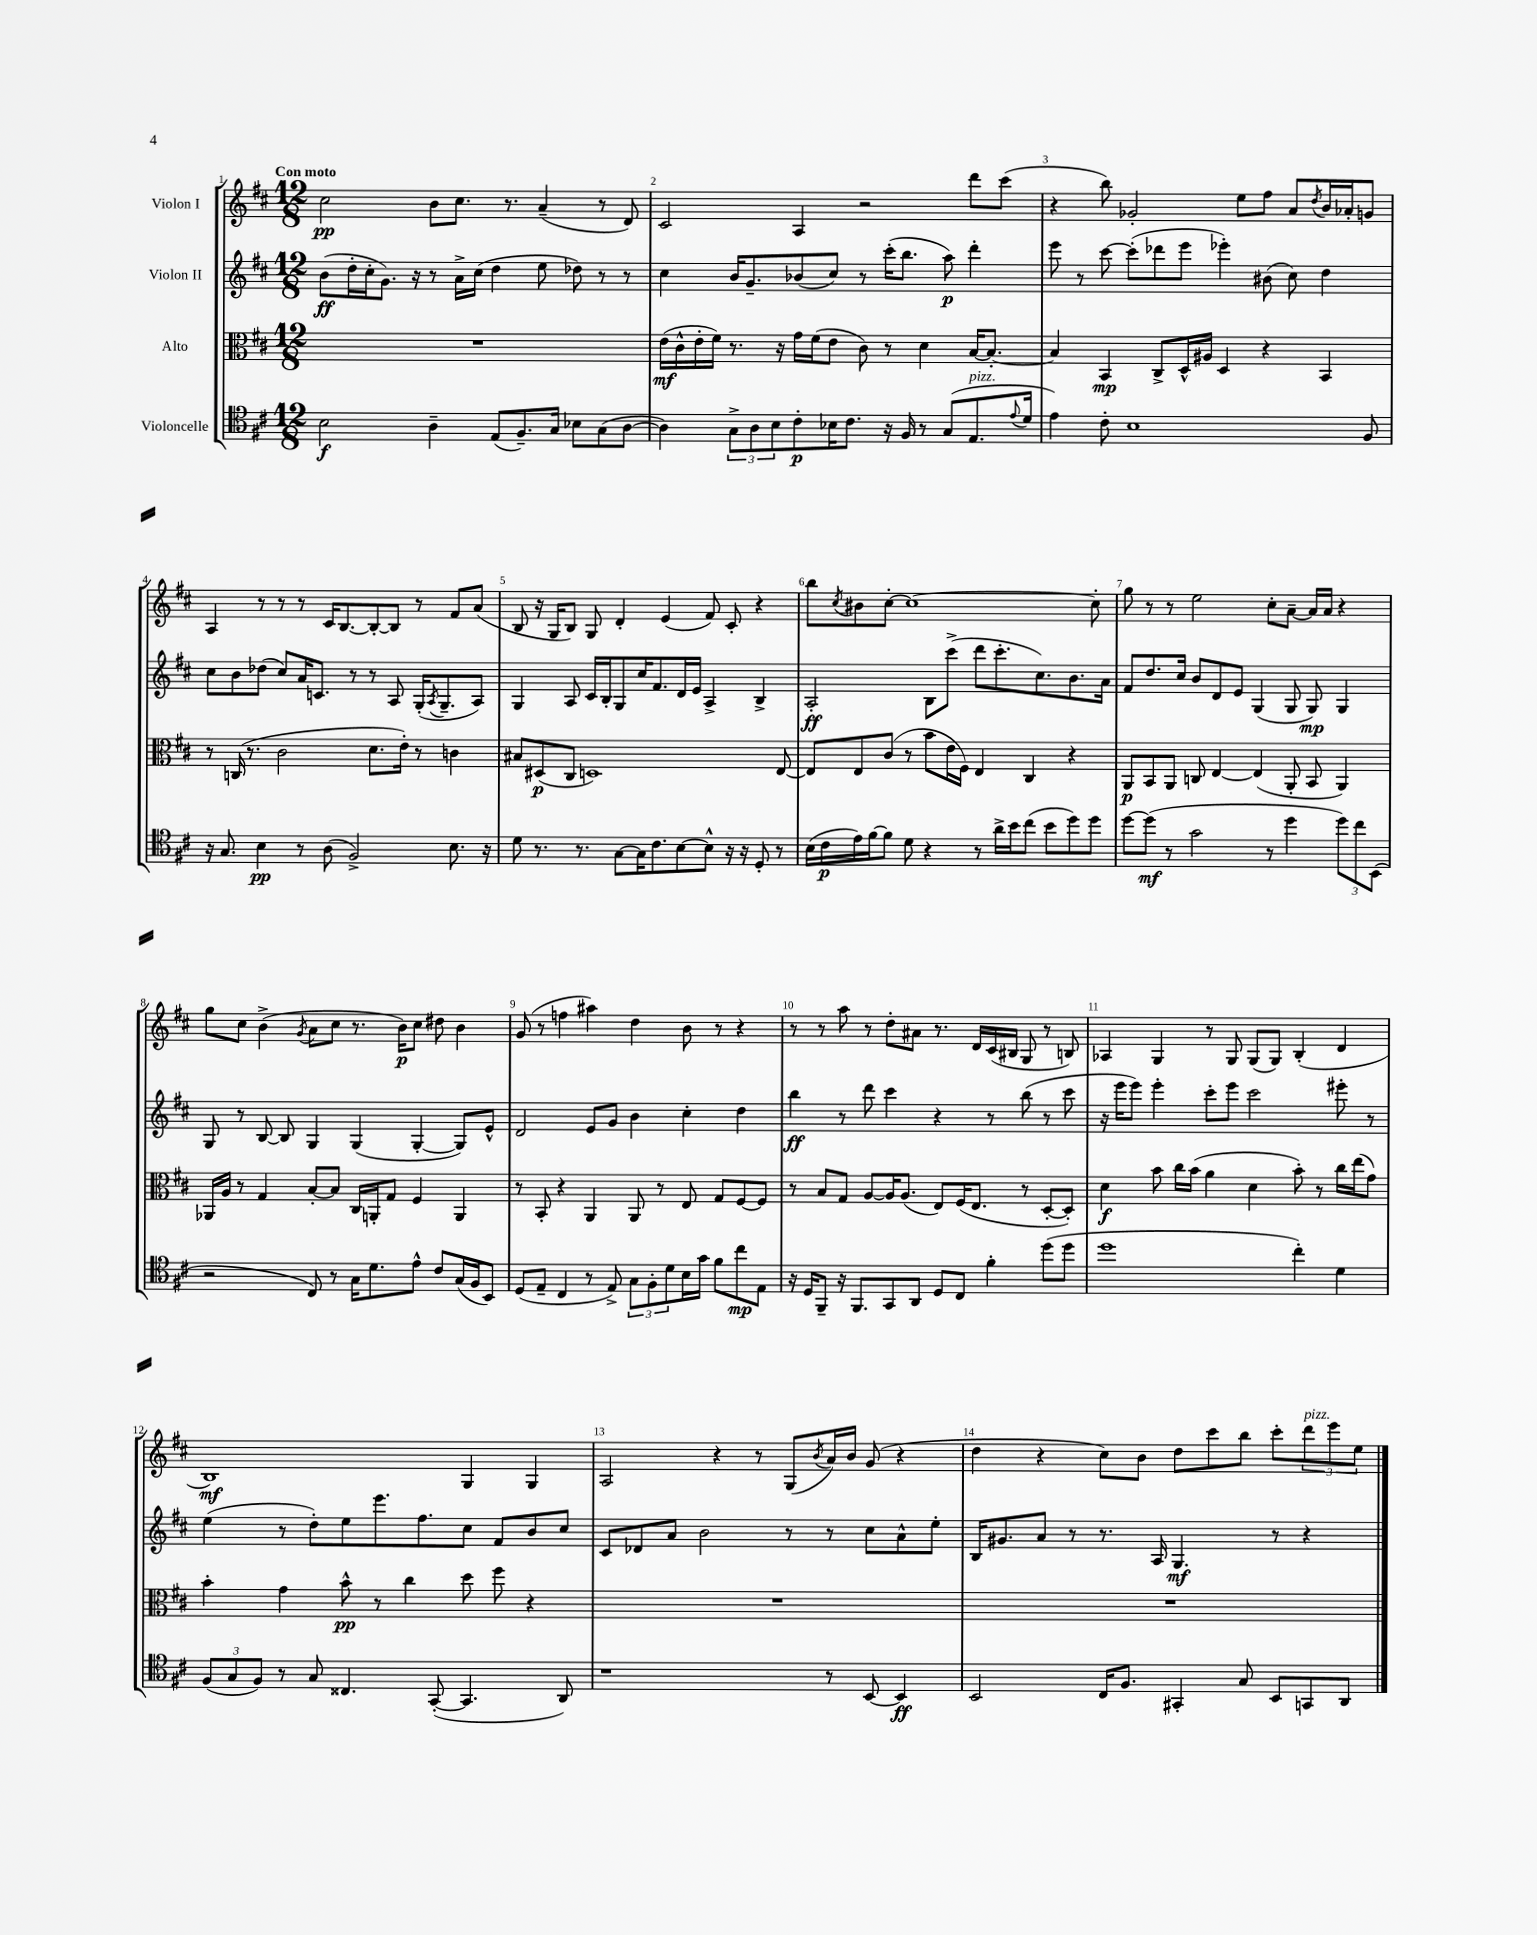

**kern	**dynam	**kern	**dynam	**kern	**dynam	**kern	**dynam
*part4	*part4	*part3	*part3	*part2	*part2	*part1	*part1
*staff4	*staff4	*staff3	*staff3	*staff2	*staff2	*staff1	*staff1
*I"Violoncelle	*	*I"Alto	*	*I"Violon II	*	*I"Violon I	*
*clefC4	*	*clefC3	*	*clefG2	*	*clefG2	*
*k[f#c#]	*	*k[f#c#]	*	*k[f#c#]	*	*k[f#c#]	*
*M12/8	*	*M12/8	*	*M12/8	*	*M12/8	*
=1	=1	=1	=1	=1	=1	=1	=1
!	!	!	!	!	!	!LO:TX:a:B:t=Con moto	!
2B\	f	1.r	.	(8b\L	ff	2cc#\	pp
.	.	.	.	16dd'\L	.	.	.
.	.	.	.	16cc#'\J	.	.	.
.	.	.	.	8.g\J)	.	.	.
.	.	.	.	16r	.	.	.
4A~\	.	.	.	8r	.	8b\L	.
.	.	.	.	16a^\LL	.	8.cc#\J	.
.	.	.	.	(16cc#\JJ	.	.	.
(8E/L	.	.	.	4dd\	.	.	.
.	.	.	.	.	.	8.r	.
8.F#~/)	.	.	.	.	.	.	.
.	.	.	.	8ee\	.	(4a~/	.
16G/Jk	.	.	.	.	.	.	.
8B-X\L	.	.	.	8dd-X\)	.	.	.
(8G\	.	.	.	8r	.	8r	.
[8A\J	.	.	.	8r	.	8d/)	.
=2	=2	=2	=2	=2	=2	=2	=2
4A\])	.	(16e\LL	mf	4cc#\	.	2c#/	.
.	.	16c#^^\	.	.	.	.	.
.	.	16e'\	.	.	.	.	.
.	.	16f#\JJ)	.	.	.	.	.
12G^\L	.	8.r	.	16b/KL	.	.	.
.	.	.	.	8.g~/	.	.	.
12A\	.	.	.	.	.	.	.
12B\	.	.	.	.	.	.	.
.	.	16r	.	.	.	.	.
8c#'\	p	16g\LL	.	(8b-X/	.	4A/	.
.	.	(16f#\J	.	.	.	.	.
16B-X\K	.	8e\J	.	8cc#/J)	.	.	.
8.c#\J	.	.	.	.	.	.	.
.	.	8c#\)	.	8r	.	2r	.
16r	.	8r	.	(16ccc#'\KL	.	.	.
16F#/	.	.	.	8.bb\J	.	.	.
8r	.	4d\	.	.	.	.	.
(8G/L	.	.	.	8aa\)	p	.	.
!LO:TX:a:i:t=pizz.	!	!	!	!	!	!	!
8.E/	.	[16B/KL	.	4ddd'\	.	8ddd\L	.
.	.	8.B'/J_	.	.	.	.	.
.	.	.	.	.	.	(8ccc#\J	.
8qqe/	.	.	.	.	.	.	.
16d/Jk	.	.	.	.	.	.	.
=3	=3	=3	=3	=3	=3	=3	=3
4e\)	.	4B/]	.	8eee\	.	4r	.
.	.	.	.	8r	.	.	.
8c#'\	.	4BB/	mp	[8ccc#\	.	8bb\)	.
1B	.	.	.	(8ccc#'\L]	.	2g-X'/	.
.	.	8C#^/L	.	8ddd-X\	.	.	.
.	.	16D^^/L	.	8eee\J	.	.	.
.	.	16A#X/JJ	.	.	.	.	.
.	.	4D/	.	4eee-X'\)	.	.	.
.	.	.	.	.	.	8ee\L	.
.	.	4r	.	(8b#X\	.	8ff#\J	.
.	.	.	.	8cc#\)	.	8a/L	.
.	.	.	.	.	.	8qdd/	.
.	.	4BB/	.	4dd\	.	16b/L	.
.	.	.	.	.	.	16a-X'/J	.
8F#/	.	.	.	.	.	8gn/J	.
!!LO:LB:g=z
=4	=4	=4	=4	=4	=4	=4	=4
16r	.	8r	.	8cc#\L	.	4A/	.
8.G/	.	.	.	.	.	.	.
.	.	(16Cn/	.	8b\	.	.	.
.	.	8.r	.	.	.	.	.
4B\	pp	.	.	(8dd-X\J	.	8r	.
.	.	2c#\	.	8cc#/L)	.	8r	.
8r	.	.	.	16a/K	.	8r	.
.	.	.	.	8.cn/J	.	.	.
(8A\	.	.	.	.	.	16c#/KL	.
.	.	.	.	.	.	[8.B/	.
2F#^/)	.	.	.	8r	.	.	.
.	.	8.d\L	.	8r	.	8B'/_	.
.	.	.	.	8A/	.	8B/J]	.
.	.	16e'\Jk)	.	.	.	.	.
.	.	8r	.	(16G'/KL	.	8r	.
.	.	.	.	8qA/	.	.	.
.	.	.	.	8.G~/	.	.	.
8.B\	.	4cn\	.	.	.	8f#/L	.
.	.	.	.	8A/J)	.	(8a/J	.
16r	.	.	.	.	.	.	.
=5	=5	=5	=5	=5	=5	=5	=5
8d\	.	8B#X/L	.	4G/	.	8B/	.
8.r	.	(8D#X/	p	.	.	16r	.
.	.	.	.	.	.	16G/KL	.
.	.	8C#/J	.	8A/	.	8B/J)	.
8.r	.	.	.	.	.	.	.
.	.	1Dn)	.	16c#/LL	.	8G/	.
.	.	.	.	16B'/J	.	.	.
[8G\L	.	.	.	8G/	.	4d'/	.
16G\K]	.	.	.	16cc#/K	.	.	.
8.c#\	.	.	.	8.f#/	.	.	.
.	.	.	.	.	.	(4e/	.
[8B\	.	.	.	16d/L	.	.	.
.	.	.	.	16e/JJ	.	.	.
8B^^\J]	.	.	.	4A^/	.	8f#/)	.
16r	.	.	.	.	.	8c#'/	.
16r	.	.	.	.	.	.	.
8D'/	.	.	.	4B^/	.	4r	.
8r	.	[8E/	.	.	.	.	.
=6	=6	=6	=6	=6	=6	=6	=6
(16B\LL	.	8E/L]	.	2A'/	ff	8bb\L	.
16c#\	p	.	.	.	.	.	.
.	.	.	.	.	.	8qcc#/	.
16e\)	.	8E/	.	.	.	8b#X\	.
[16f#\J	.	.	.	.	.	.	.
8f#\J]	.	(8c#/J	.	.	.	[8cc#'\J	.
8d\	.	8r	.	.	.	1cc#_	.
4r	.	8b\L	.	8B\L	.	.	.
.	.	16e\L	.	(8ccc#^\J	.	.	.
.	.	16F#\JJ)	.	.	.	.	.
8r	.	4E/	.	8ddd\L	.	.	.
16a^\LL	.	.	.	8.ccc#'\	.	.	.
16b\J	.	.	.	.	.	.	.
(8cc#\J	.	4C#/	.	.	.	.	.
.	.	.	.	8.cc#\)	.	.	.
8b\L	.	.	.	.	.	.	.
8dd\)	.	4r	.	8.b\	.	.	.
8dd\J	.	.	.	.	.	8cc#'\]	.
.	.	.	.	16a\Jk	.	.	.
=7	=7	=7	=7	=7	=7	=7	=7
[8dd\L	.	8AA/L	p	8f#/L	.	8gg\	.
(8dd\J]	mf	8BB/	.	8.dd/	.	8r	.
8r	.	8AA/J	.	.	.	8r	.
.	.	.	.	16cc#/Jk	.	.	.
2g\	.	8Cn/	.	8b/L	.	2ee\	.
.	.	[4E/	.	8d/	.	.	.
.	.	.	.	8e/J	.	.	.
.	.	(4E/]	.	(4G/	.	.	.
8r	.	.	.	.	.	8cc#'\L	.
4dd\	.	8AA'/	.	8G/	.	[8a~\J	.
.	.	8BB/	.	8G/)	mp	16a/LL]	.
.	.	.	.	.	.	16a/JJ	.
12dd\L)	.	4AA/)	.	4G/	.	4r	.
12cc#\	.	.	.	.	.	.	.
(12BB\J	.	.	.	.	.	.	.
!!LO:LB:g=z
=8	=8	=8	=8	=8	=8	=8	=8
2r	.	16AA-X/LL	.	8G/	.	8gg\L	.
.	.	16A/JJ	.	.	.	.	.
.	.	8r	.	8r	.	8cc#\J	.
.	.	4G/	.	[8B/	.	(4b^\	.
.	.	.	.	8B/]	.	.	.
.	.	.	.	.	.	8qg/	.
8C#/)	.	[8B'/L	.	4G/	.	8a\L	.
8r	.	8B/J]	.	.	.	8cc#\J	.
16G\KL	.	16C#/LL	.	(4G/	.	8.r	.
8.d\	.	16AAn'/J	.	.	.	.	.
.	.	8G/J	.	.	.	.	.
.	.	.	.	.	.	16b\KL)	p
8e^^\J	.	4F#/	.	[4G'/	.	8cc#\J	.
8c#/L	.	.	.	.	.	8dd#X\	.
(16G/L	.	4AA/	.	8G/L])	.	4b\	.
16F#/J	.	.	.	.	.	.	.
8BB/J)	.	.	.	8e^^/J	.	.	.
=9	=9	=9	=9	=9	=9	=9	=9
(8D/L	.	8r	.	2d/	.	(8g/	.
8E~/J	.	8BB'/	.	.	.	8r	.
4C#/	.	4r	.	.	.	4ffn\	.
8r	.	4AA/	.	8e/L	.	4aa#X\)	.
8E^/)	.	.	.	8g/J	.	.	.
12G\L	.	8AA/	.	4b\	.	4dd\	.
12F#'\	.	.	.	.	.	.	.
.	.	8r	.	.	.	.	.
12d\	.	.	.	.	.	.	.
16B\L	.	8E/	.	4cc#'\	.	8b\	.
16g\JJ	.	.	.	.	.	.	.
8f#\L	.	8G/L	.	.	.	8r	.
8cc#\	mp	[8F#/	.	4dd\	.	4r	.
8E\J	.	8F#/J]	.	.	.	.	.
=10	=10	=10	=10	=10	=10	=10	=10
16r	.	8r	.	4bb\	ff	8r	.
16D/KL	.	.	.	.	.	.	.
8FF#~/J	.	8B/L	.	.	.	8r	.
16r	.	8G/J	.	8r	.	8aa\	.
8.FF#/L	.	.	.	.	.	.	.
.	.	[8A/L	.	8ddd\	.	8r	.
8GG/	.	16A/K]	.	4ccc#\	.	8dd'\L	.
.	.	(8.A/J	.	.	.	.	.
8AA/J	.	.	.	.	.	8a#X\J	.
8D/L	.	8E/L)	.	4r	.	8.r	.
8C#/J	.	(16F#/K	.	.	.	.	.
.	.	8.E/J	.	.	.	16d/LL	.
4f#'\	.	.	.	8r	.	(16c#/	.
.	.	.	.	.	.	16B#X/JJ	.
.	.	8r	.	(8bb\	.	8G/	.
(8dd\L	.	[8D'/L	.	8r	.	8r	.
8dd\J	.	8D'/J])	.	8ccc#\	.	8Bn/)	.
=11	=11	=11	=11	=11	=11	=11	=11
1dd	.	4d\	f	16r	.	4A-X/	.
.	.	.	.	16eee\KL	.	.	.
.	.	.	.	8eee\J)	.	.	.
.	.	8b\	.	4eee'\	.	4G/	.
.	.	16cc#\LL	.	.	.	.	.
.	.	(16b\JJ	.	.	.	.	.
.	.	4a\	.	8ccc#'\L	.	8r	.
.	.	.	.	8eee\J	.	8G/	.
.	.	4d\	.	2ccc#\	.	(8G/L	.
.	.	.	.	.	.	8G/J)	.
4cc#'\)	.	8b'\)	.	.	.	(4B'/	.
.	.	8r	.	.	.	.	.
4d\	.	16cc#\LL	.	8eee#X'\	.	4d/	.
.	.	(16ee\J	.	.	.	.	.
.	.	8g\J)	.	8r	.	.	.
!!LO:LB:g=z
=12	=12	=12	=12	=12	=12	=12	=12
(12F#/L	.	4b'\	.	(4ee\	.	1B)	mf
12G/	.	.	.	.	.	.	.
12F#/J)	.	.	.	.	.	.	.
8r	.	4g\	.	8r	.	.	.
8G/	.	.	.	8dd'\L)	.	.	.
4.C##X/	.	8b^^\	pp	8ee\	.	.	.
.	.	8r	.	8.eee\	.	.	.
.	.	4cc#\	.	.	.	.	.
.	.	.	.	8.ff#\	.	.	.
([8GG'/	.	.	.	.	.	.	.
4.GG/]	.	8dd\	.	8cc#\J	.	4G/	.
.	.	8ff#\	.	8f#/L	.	.	.
.	.	4r	.	8b/	.	4G/	.
8AA/)	.	.	.	8cc#/J	.	.	.
=13	=13	=13	=13	=13	=13	=13	=13
1r	.	1.r	.	8c#/L	.	2A/	.
.	.	.	.	8d-X/	.	.	.
.	.	.	.	8a/J	.	.	.
.	.	.	.	2b\	.	.	.
.	.	.	.	.	.	4r	.
.	.	.	.	.	.	8r	.
.	.	.	.	8r	.	(8G/L	.
.	.	.	.	.	.	8qb/	.
8r	.	.	.	8r	.	16a/L)	.
.	.	.	.	.	.	16b/JJ	.
[8BB/	.	.	.	8cc#\L	.	(8g/	.
4BB/]	ff	.	.	8a^^\	.	4r	.
.	.	.	.	8ee'\J	.	.	.
=14	=14	=14	=14	=14	=14	=14	=14
2BB/	.	1.r	.	16B/KL	.	4dd\	.
.	.	.	.	8.g#X/	.	.	.
.	.	.	.	8a/J	.	4r	.
.	.	.	.	8r	.	.	.
16C#/KL	.	.	.	8.r	.	8cc#\L)	.
8.F#/J	.	.	.	.	.	.	.
.	.	.	.	.	.	8b\J	.
.	.	.	.	16A/	.	.	.
4GG#X'/	.	.	.	4.G/	mf	8dd\L	.
.	.	.	.	.	.	8ccc#\	.
8G/	.	.	.	.	.	8bb\J	.
8BB/L	.	.	.	8r	.	8ccc#'\L	.
!	!	!	!	!	!	!LO:TX:a:i:t=pizz.	!
8GGn/	.	.	.	4r	.	12ddd\	.
.	.	.	.	.	.	12eee\	.
8AA/J	.	.	.	.	.	.	.
.	.	.	.	.	.	12ee\J	.
==	==	==	==	==	==	==	==
*-	*-	*-	*-	*-	*-	*-	*-
